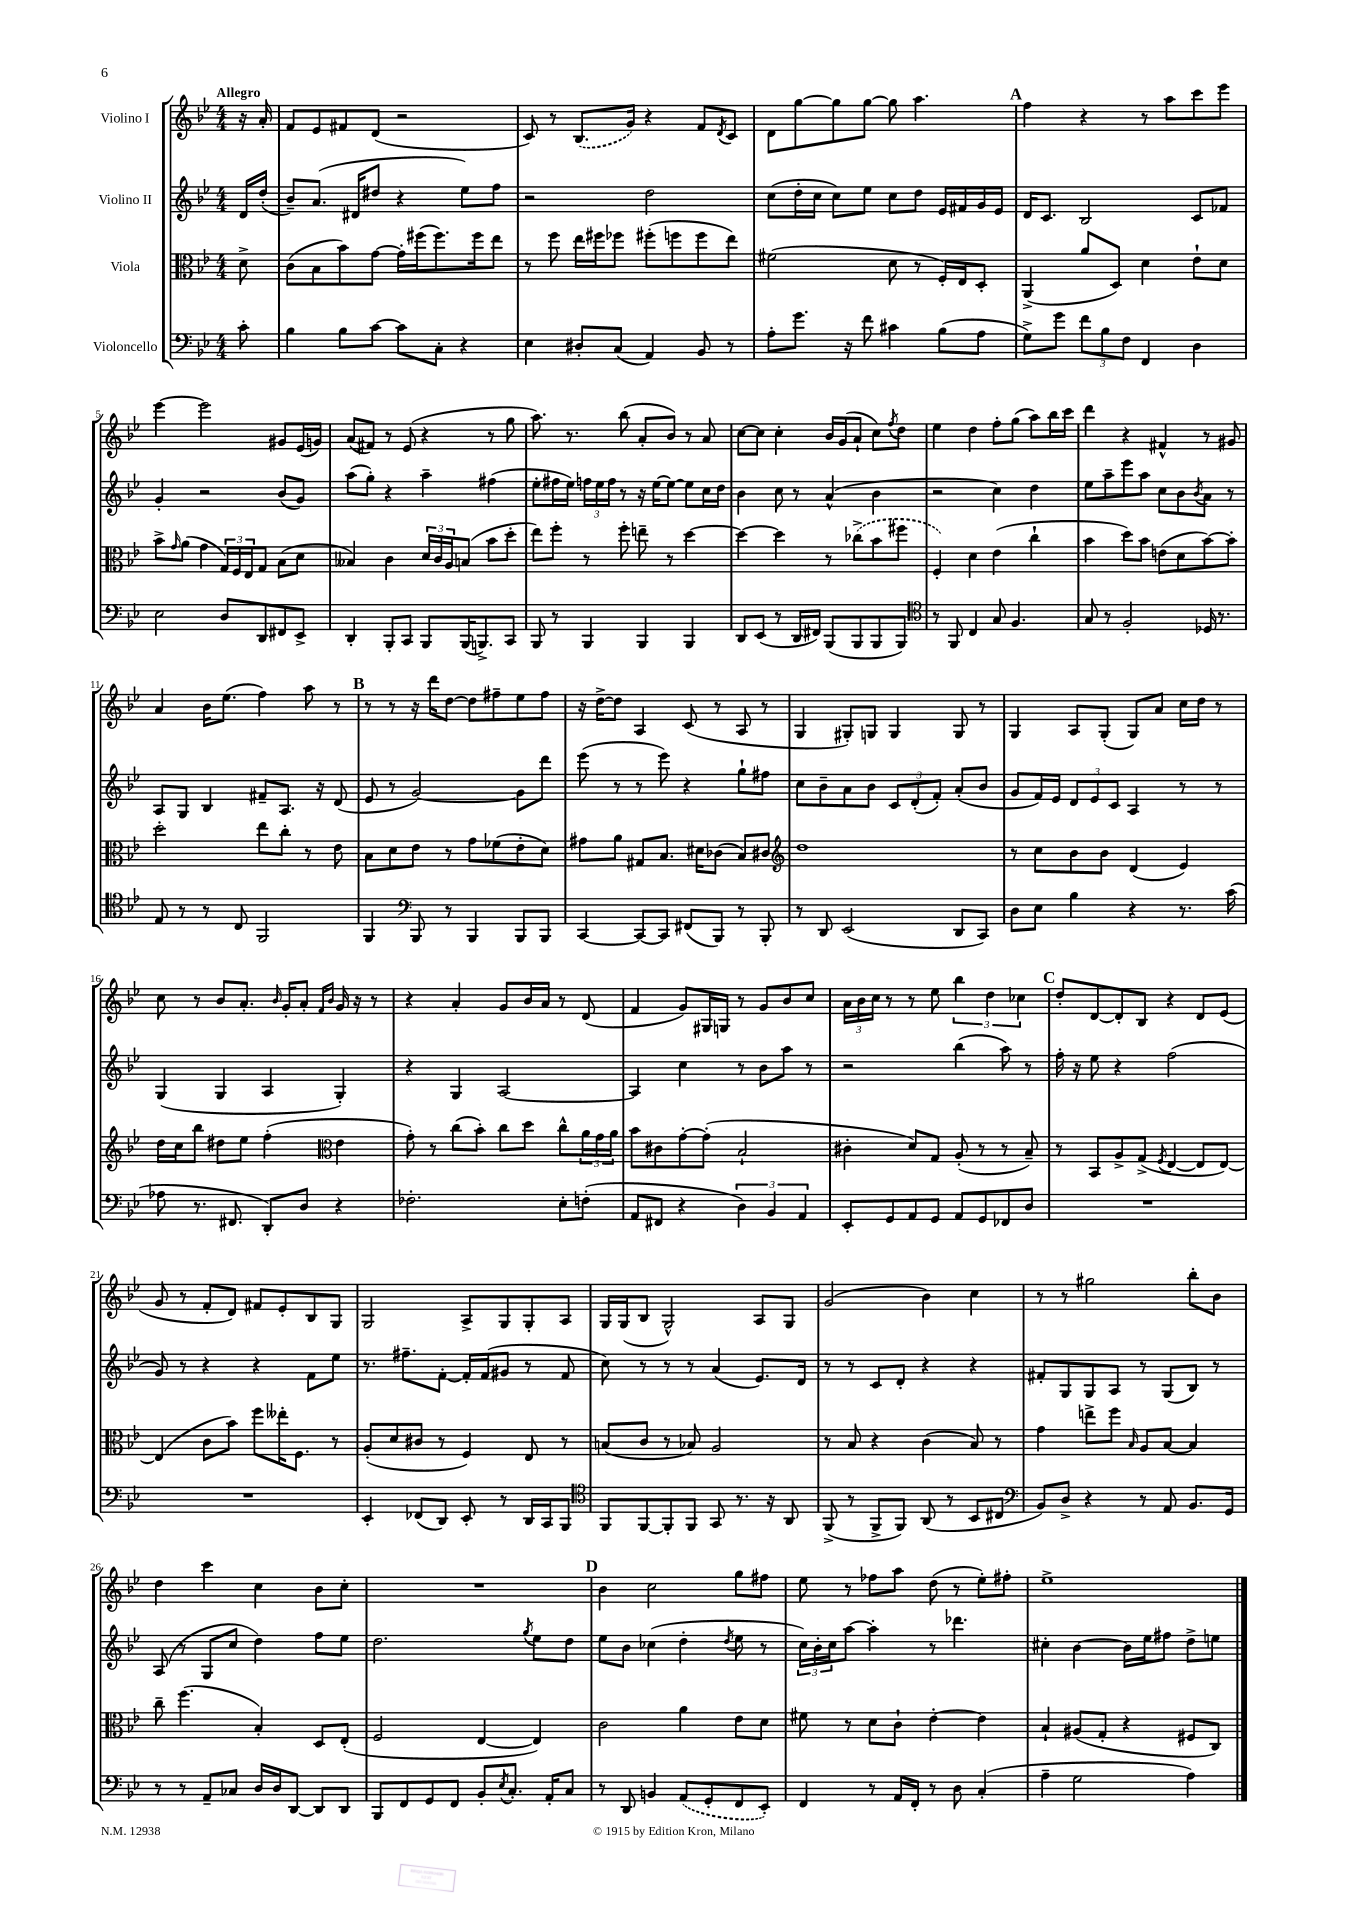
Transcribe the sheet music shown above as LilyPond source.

<<
\new StaffGroup <<
\new Staff = "s0" \with { instrumentName = "Violino I" } {
    \clef treble \key bes \major \numericTimeSignature \time 4/4 \partial 8 \tempo "Allegro"
    r16 a'16-. |
    f'8 ees'8 fis'8 d'8( r2 |
    c'8) r8 \once \slurDashed bes8.( g'16) r4 f'8 \acciaccatura { d'8 } c'8 |
    d'8 g''8~ g''8 g''8~ g''8 a''4. |
    \mark \markup { \bold "A" } f''4 r4 r8 a''8 c'''8 ees'''8 |
    ees'''4~ ees'''2 gis'8 ees'16( g'16) |
    a'8( fis'8) r8 ees'8( r4 r8 g''8 |
    a''8.) r8. bes''8( a'8-. bes'8) r8 a'8 |
    c''8~ c''8 c''4-. bes'16 g'16( a'8-! c''8) \acciaccatura { f''8 } d''8 |
    ees''4 d''4 f''8-. g''8( a''8) bes''16 c'''16 |
    d'''4 r4 fis'4-^ r8 gis'8 |
    a'4 bes'16 ees''8.( f''4) a''8 r8 |
    \mark \markup { \bold "B" } r8 r8 r16 d'''16 d''8~ d''8 fis''8-- ees''8 fis''8 |
    r16 d''16~-> d''8 a4 c'8( r8 a8 r8 |
    g4 gis8-.) g8 g4 g8 r8 |
    g4 a8 g8-.( g8) a'8 c''16 d''16 r8 |
    c''8 r8 bes'8 a'8.-. \grace { bes'16 } g'16-. a'8-. \grace { f'16 bes'16 } g'16 r16 r8 |
    r4 a'4-. g'8 bes'16 a'16 r8 d'8( |
    f'4 g'8) gis16 g16 r8 g'8 bes'8 c''8 |
    \tuplet 3/2 { a'16 bes'16 c''16 } r8 r8 ees''8 \tuplet 3/2 { bes''4 d''4 ces''4 } |
    \mark \markup { \bold "C" } d''8-. d'8~ d'8-. bes8 r4 d'8 ees'8( |
    g'8 r8 f'8-. d'8) fis'8 ees'8-. bes8 g8 |
    g2 a8-> g8 g8-. a8 |
    g16 g16( bes8 g2-^) a8 g8 |
    g'2( bes'4) c''4 |
    r8 r8 gis''2 bes''8-. bes'8 |
    d''4 c'''4 c''4 bes'8 c''8-. |
    R1 |
    \mark \markup { \bold "D" } bes'4 c''2 g''8 fis''8 |
    ees''8 r8 fes''8 a''8 d''8( r8 ees''8-.) fis''8-. |
    ees''1-> \bar "|." |
}
\new Staff = "s1" \with { instrumentName = "Violino II" } {
    \clef treble \key bes \major \numericTimeSignature \time 4/4 \partial 8
    d'16 d''16-.( |
    bes'8--) a'8.( dis'16 dis''8 r4 ees''8) f''8 |
    r2 d''2 |
    c''8( d''16-. c''16 c''8) ees''8 c''8 d''8 ees'16 fis'16 g'16 ees'16 |
    \mark \markup { \bold "A" } d'16 c'8. bes2 c'8 fes'8 |
    g'4-. r2 bes'8( g'8) |
    a''8( g''8-.) r4 a''4-- fis''4( |
    ees''8-. fis''16 ees''16) \tuplet 3/2 { f''16 ees''16 f''16 } r8 r16 ees''16~ ees''8~ ees''8 c''16 d''16 |
    bes'4 c''8 r8 a'4-^( bes'4 |
    r2 c''4) d''4 |
    ees''8 a''8-- ees'''8 a''8 c''8 bes'8 \acciaccatura { bes'8 } a'8 r8 |
    a8 g8 bes4 fis'8-- a8. r16 d'8( |
    \mark \markup { \bold "B" } ees'8 r8 g'2~) g'8 d'''8 |
    ees'''8( r8 r8 ees'''8) r4 g''8-! fis''8 |
    c''8 bes'8-- a'8 bes'8 \tuplet 3/2 { c'8 d'8-.( f'8-.) } a'8-.( bes'8 |
    g'8 f'16) ees'16 \tuplet 3/2 { d'8 ees'8 c'8 } a4 r8 r8 |
    g4( g4 a4 g4-.) |
    r4 g4 a2~ |
    a4 c''4 r8 bes'8 a''8 r8 |
    r2 bes''4( a''8) r8 |
    \mark \markup { \bold "C" } f''16-. r16 ees''8 r4 f''2( |
    g'8) r8 r4 r4 f'8 ees''8 |
    r8. fis''8.-- f'8~-. f'16-. f'16( gis'8 r8 f'8 |
    c''8) r8 r8 r8 a'4( ees'8.) d'16 |
    r8 r8 c'8 d'8-. r4 r4 |
    fis'8-. g8 g8 a8 r8 g8( bes8) r8 |
    a8( r8 g8 c''8 d''4) f''8 ees''8 |
    d''2. \acciaccatura { g''8 } ees''8 d''8 |
    \mark \markup { \bold "D" } ees''8 bes'8 ces''4( d''4-. \acciaccatura { d''8 } ees''8 r8 |
    \tuplet 3/2 { c''16) bes'16-. c''16 } a''8~ a''4-. r8 des'''4. |
    cis''4-. bes'4~ bes'16 ees''16 fis''8 d''8-> e''8 \bar "|." |
}
\new Staff = "s2" \with { instrumentName = "Viola" } {
    \clef alto \key bes \major \numericTimeSignature \time 4/4 \partial 8
    d'8-> |
    c'8( bes8 bes'8) g'8~ g'16-. fis''16( fis''8.) fis''16 ees''8 |
    r8 f''8 ees''16 fis''16 fes''8 fis''8-.( f''8 f''8 ees''8) |
    fis'2( d'8 r8 f16-.) ees16 d8-. |
    \mark \markup { \bold "A" } a,4->( a'8 d8) d'4 ees'8-! d'8 |
    bes'8-> \grace { g'16 } a'8( g'4 \tuplet 3/2 { g16) f16 ees16 } g8 bes8( d'8 |
    beses4) c'4 \tuplet 3/2 { d'16 c'16 a16 } b8( bes'8 d''8-. |
    ees''8) f''8-. r8 f''8-. e''8-- r8 d''4~ |
    d''4~ d''4 r8 \once \slurDashed ces''8->( bes'8 fis''8 |
    f4-.) d'4 ees'4( c''4-! |
    bes'4 d''8) bes'8 e'8( d'8 bes'8~) bes'8-. |
    d''2-. ees''8 c''8-. r8 ees'8 |
    \mark \markup { \bold "B" } bes8 d'8 ees'8 r8 g'8 fes'8( ees'8-. d'8) |
    gis'8 a'8 gis8 bes8. dis'16 ces'8( bes8) cis'8 |
    \clef treble d''1 |
    r8 c''8 bes'8 bes'8 d'4( ees'4) |
    d''16 c''16 bes''8 dis''8 ees''8 f''4-.( \clef alto ees'4 |
    g'8-.) r8 c''8( bes'8-.) c''8 d''8 c''8-^ \tuplet 3/2 { a'16 g'16 a'16 } |
    bes'8 cis'8 g'8~-. g'8-.( bes2-! |
    cis'4-. d'8) g8 a8-.( r8 r8 bes8--) |
    \mark \markup { \bold "C" } r8 bes,8 a8-> g8->( \acciaccatura { f8 } ees4~ ees8 ees8~) |
    ees4( c'8 bes'8) f''8 eeses''16-. f8. r8 |
    a8-.( d'8 cis'8 r8 f4) ees8 r8 |
    b8( c'8 r8 bes8) a2 |
    r8 bes8 r4 c'4( bes8) r8 |
    g'4 e''8-> f''8 \grace { bes16 } a8 bes8~ bes4 |
    c''8-- f''4.( bes4-.) d8 ees8-.( |
    f2 ees4~ ees4) |
    \mark \markup { \bold "D" } c'2 a'4 ees'8 d'8 |
    fis'8 r8 d'8 c'8-! ees'4~-. ees'4 |
    bes4-! ais8( g8-. r4 fis8 c8) \bar "|." |
}
\new Staff = "s3" \with { instrumentName = "Violoncello" } {
    \clef bass \key bes \major \numericTimeSignature \time 4/4 \partial 8
    c'8-. |
    bes4 bes8 c'8~ c'8 c8-. r4 |
    ees4 dis8-. c8( a,4) bes,8 r8 |
    a8-. g'8. r16 f'8 cis'4 bes8( a8 |
    \mark \markup { \bold "A" } g8->) g'8 \tuplet 3/2 { f'8 bes8 f8 } f,4 d4 |
    ees2 d8 d,8 fis,8 ees,8-> |
    d,4-. bes,,8-. c,8 bes,,8 bes,,16( b,,8.->) c,8 |
    bes,,8 r8 bes,,4 bes,,4 bes,,4 |
    d,8 ees,8( r8 d,16 fis,16) bes,,8( bes,,8 bes,,8 bes,,8) |
    \clef tenor r8 f,8 c4 g8 f4. |
    g8 r8 f2-. des16 r8. |
    ees8 r8 r8 c8 f,2 |
    \mark \markup { \bold "B" } f,4 \clef bass bes,,8 r8 bes,,4 bes,,8 bes,,8 |
    c,4~ c,8~ c,8 fis,8( bes,,8) r8 bes,,8-. |
    r8 d,8 ees,2( d,8 c,8) |
    d8 ees8 bes4 r4 r8. c'16( |
    aes8 r8. fis,8. d,8-.) d8 r4 |
    fes2.-. ees8-. f8-.( |
    a,8 fis,8 r4 \tuplet 3/2 { d4) bes,4 a,4 } |
    ees,8-. g,8 a,8 g,8 a,8 g,8 fes,8 d8 |
    \mark \markup { \bold "C" } R1 |
    R1 |
    ees,4-. fes,8( d,8) ees,8-. r8 d,16 c,16 bes,,8 |
    \clef tenor f,8 f,8~ f,8-. f,8 g,8 r8. r16 a,8 |
    f,8->( r8 f,8-> f,8) a,8( r8 bes,8 cis8 |
    \clef bass bes,8) d8-> r4 r8 a,8 bes,8. g,16 |
    r8 r8 a,8-- ces8 d16 d16 d,8~ d,8 d,8 |
    bes,,8 f,8 g,8 f,8 bes,8-. \acciaccatura { ees8 } c8.-. a,16-. c8 |
    \mark \markup { \bold "D" } r8 d,8 b,4 \once \slurDashed a,8( g,8-. f,8 ees,8-.) |
    f,4 r8 a,16 f,16-. r8 d8 c4-.( |
    a4-- g2 a4) \bar "|." |
}
>>
>>
